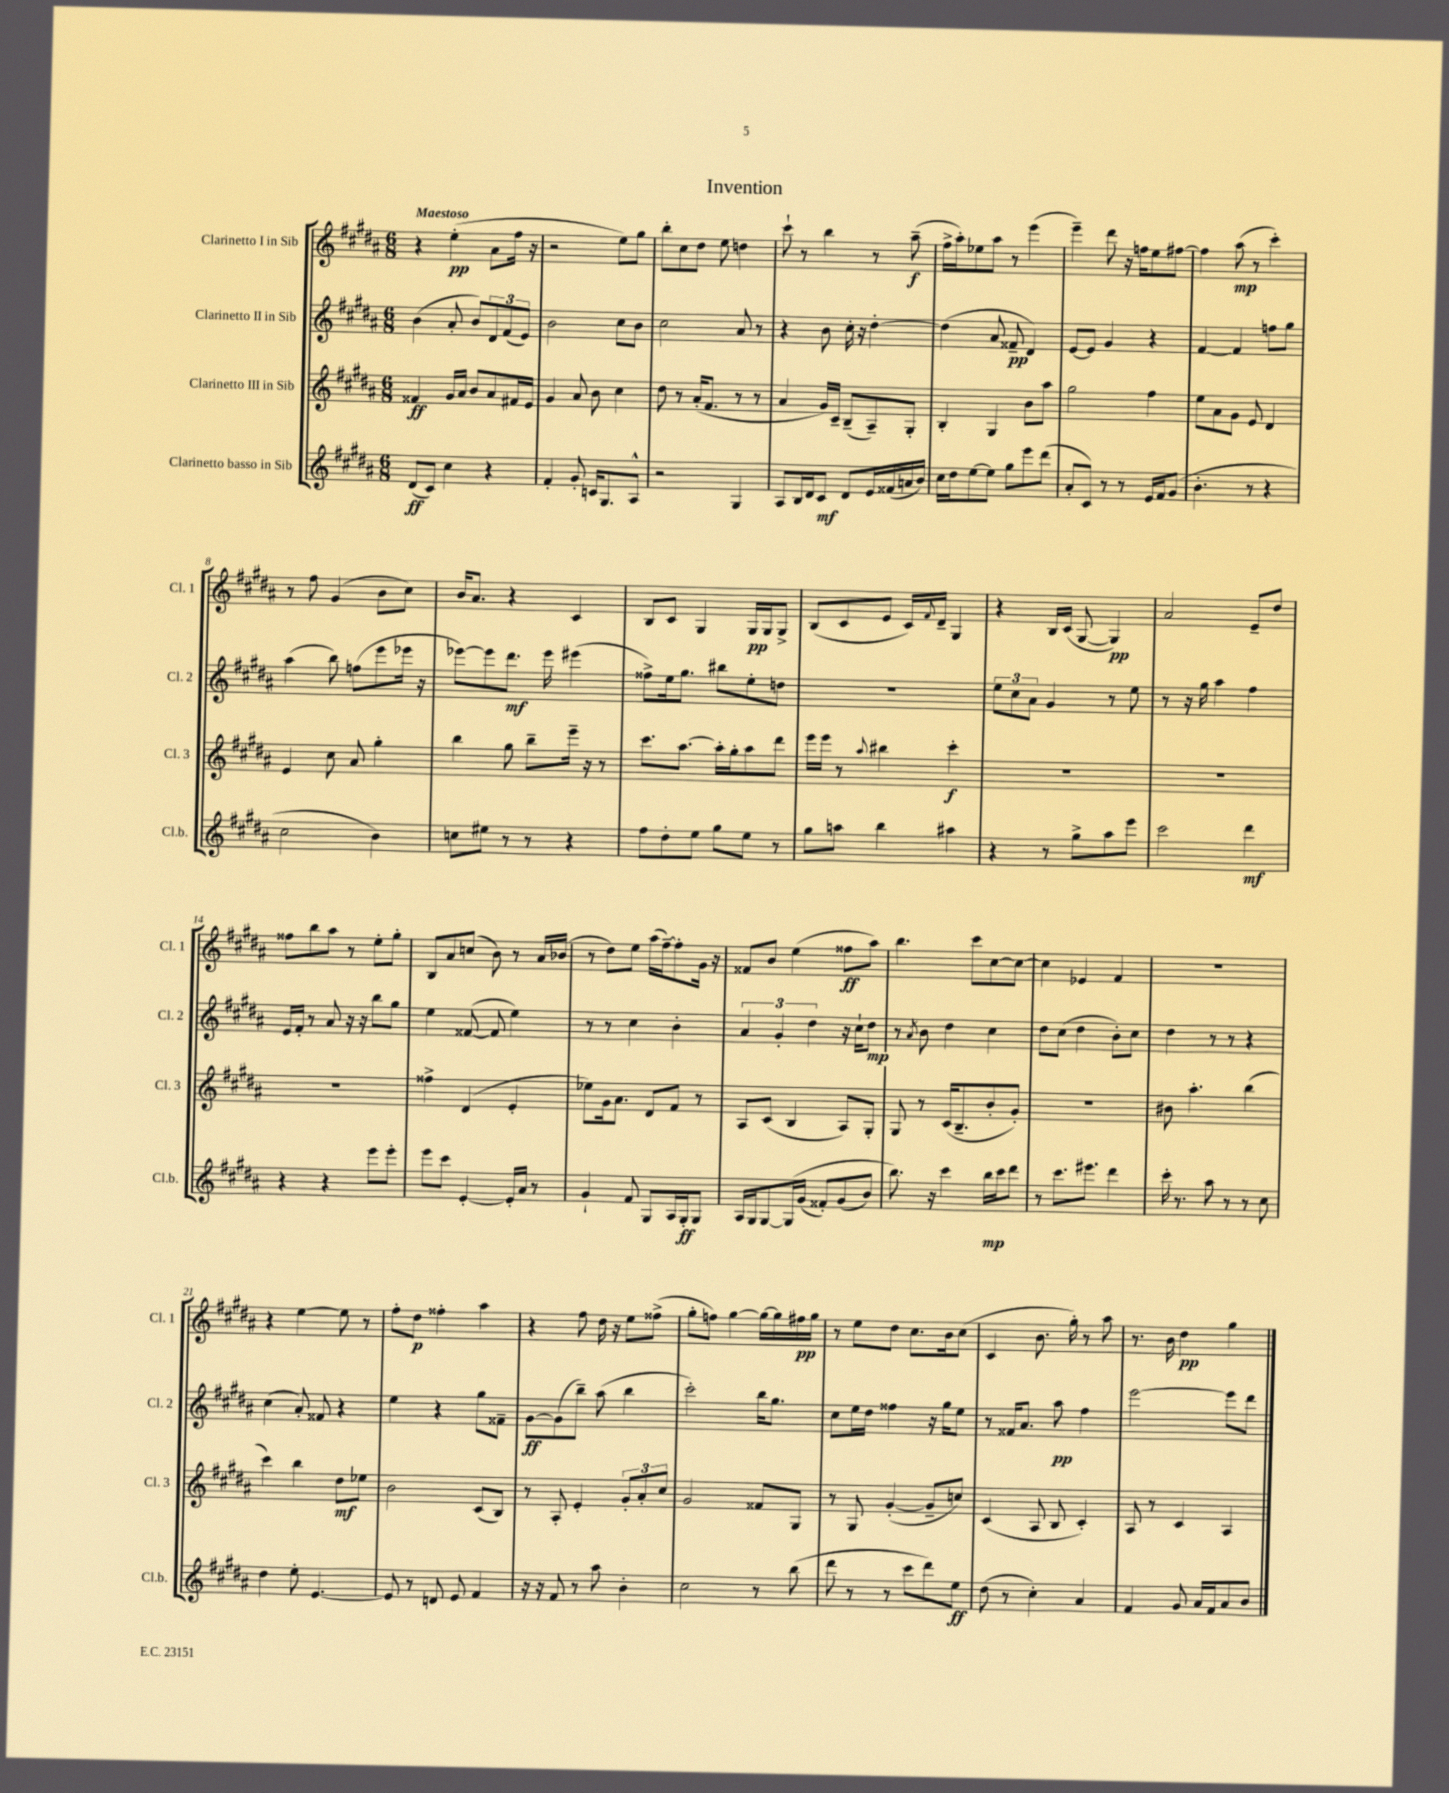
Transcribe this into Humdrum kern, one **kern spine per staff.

**kern	**kern	**kern	**kern
*staff4	*staff3	*staff2	*staff1
*clefG2	*clefG2	*clefG2	*clefG2
*k[f#c#g#d#a#]	*k[f#c#g#d#a#]	*k[f#c#g#d#a#]	*k[f#c#g#d#a#]
*M6/8	*M6/8	*M6/8	*M6/8
(8d#	4f##	(4b	4r
8c#)	.	.	.
4cc#	16g#	8a#'	(4ee'
.	16a#	.	.
.	8b	8b)	.
4r	8a#	12d#	8a#
.	.	(12f#	.
.	16f#	.	16ff#
.	.	12e)	.
.	16e	.	16r
=	=	=	=
4f#'	4g#	2b	2r
8g#'	8a#	.	.
16c	8b	.	.
8.G#	.	.	.
.	4cc#	8cc#	8ee)
8A#^^	.	8b	8gg#
=	=	=	=
2r	8dd#	2cc#	8bb'
.	8r	.	8cc#
.	(16a#'	.	8dd#
.	8.f#	.	.
.	.	.	8ee
4G#	8r	8a#	4dd
.	8r	8r	.
=	=	=	=
8A#	4a#	4r	8ccc#`
16B	.	.	8r
16d#	.	.	.
8c#	16g#)	8b	4bb
.	16c#~	.	.
8d#	(8B~	16cc#'	.
.	.	16r	.
16e	8A#~)	[4dd#'	8r
(16f##	.	.	.
16a	8G#'	.	(8aa#~
16b)	.	.	.
=	=	=	=
16cc#	4B'	(4dd#]	16ff#^
16dd#	.	.	16aa#')
[8ee	.	.	8ee-
8ee]	4G#	8a#	8aa#
8gg#	.	8f##~	8r
8eee	8b	4d#)	(4eee
(8ddd#	8aa#	.	.
=	=	=	=
8a#'	2gg#	[8e	4eee~)
8c#)	.	8e]	.
8r	.	4g#	8ddd#
8r	.	.	16r
.	.	.	16ff
16e	4ff#	4r	8ee
16f#	.	.	.
(8g#	.	.	[8ff#
=	=	=	=
4.b'	8ee	[4f#	4ff#]
.	8a#	.	.
.	8g#	4f#]	(8aa#
8r	8e	.	8r
4r	4d#	8ff	4ccc#')
.	.	8gg#	.
=	=	=	=
2cc#	4e	(4aa#	8r
.	.	.	8ff#
.	8cc#	8bb)	(4g#
.	8a#	(8ff	.
4b)	4gg#'	8eee	8b
.	.	16eee-	8cc#)
.	.	16r	.
=	=	=	=
8cc	4bb	[8eee-)	16b
.	.	.	8.a#
8ee#	.	8eee-]	.
8r	8gg#	8.ddd#	4r
8r	8bb~	.	.
.	.	16eee-	.
4r	16eee~	(4eee#	4c#
.	16r	.	.
.	8r	.	.
=	=	=	=
8ff#	8.ccc#	8ff##^)	8B
8dd#'	.	16ee	8c#
.	[8.aa#	8.gg#	.
8ee	.	.	4G#
8gg#	16aa#']	8bb#	.
.	16gg#'	.	.
8ee	8aa#	8ee'	16G#
.	.	.	16G#
8r	8ddd#	8dd	8G#^
=	=	=	=
8gg#	16eee	2.r	(8B
.	16eee	.	.
8aa	8r	.	8c#
.	8qqaa#	.	.
4bb	4bb#	.	8e
.	.	.	16c#)
.	.	.	8qqf#
.	.	.	16d#~
4aa#	4ccc#'	.	4G#
=	=	=	=
4r	2.r	12ee	4r
.	.	12cc#	.
.	.	12a#	.
8r	.	4g#	16B
.	.	.	(16c#
8gg#^	.	.	[8G#
8aa#	.	8r	4G#])
8eee	.	8ee	.
=	=	=	=
2ccc#	2.r	8r	2a#
.	.	16r	.
.	.	16gg#	.
.	.	4aa#	.
4ddd#	.	4ff#	8e~
.	.	.	8dd#
=	=	=	=
4r	2.r	16e	8ff##
.	.	16f#'	.
.	.	8r	8bb
4r	.	8a#	8aa#
.	.	16r	8r
.	.	16r	.
8eee	.	8bb	8ee'
8eee'	.	8gg#	8gg#'
=	=	=	=
8eee	4ff##^	4ee	8B
8ccc#	.	.	8a#
[4e'	(4d#	([8f##	(8cc
.	.	8f##]	8b)
16e']	4e'	4ee)	8r
16a#	.	.	.
8r	.	.	16a#
.	.	.	(16b-
=	=	=	=
4g#`	8ee-)	8r	8r
.	16g#	8r	8dd#)
.	8.a#	.	.
8f#	.	4cc#	8ee
8G#	8d#	.	(16aa#
.	.	.	[16ff#~)
16A#	8f#	4b'	8ff#']
16G#'	.	.	.
8G#	8r	.	16g#
.	.	.	16r
=	=	=	=
16A#	8A#	6a#	8f##
16G#	.	.	.
[8G#	(8c#	.	8b
.	.	6g#'	.
&(16G#]	4B	.	(4ee
(16g#	.	.	.
.	.	6dd#	.
8f##')	.	.	.
(8g#	8A#)	16r	8ff##
.	.	16cc#`	.
8b)	8G#'	8dd#	8aa#)
=	=	=	=
8.bb&)	8G#	8r	4.bb
.	.	8qa#	.
.	8r	8b	.
16r	.	.	.
4ccc#	(16c#	4dd#	.
.	8.B~	.	.
.	.	.	8ccc#
16bb	8b'	4cc#	[8cc#
16ccc#	.	.	.
8ddd#	8g#')	.	8cc#_
=	=	=	=
8r	2.r	8dd#	4cc#]
8.ccc#	.	(8cc#	.
.	.	4dd#	4e-
8.eee#	.	.	.
4ddd#	.	8b')	4f#
.	.	8cc#	.
=	=	=	=
16ccc#'	8b#	4dd#	2.r
8.r	.	.	.
.	4.aa#'	.	.
8aa#	.	8r	.
8r	.	8r	.
8r	(4bb	4r	.
8cc#	.	.	.
=	=	=	=
4dd#	4ccc#)	(4cc#	4r
8ee'	4bb	8a#')	[4ee
[4.e	.	8f##	.
.	8dd#	4r	8ee]
.	8ee-	.	8r
=	=	=	=
8e]	2b	4ee	8ff#'
8r	.	.	8dd#
8d	.	4r	4ff##'
8e	.	.	.
4f#	(8c#	8gg#	4aa#
.	8B)	8f##~	.
=	=	=	=
16r	8r	[8g#	4r
16r	.	.	.
8f#	8A#'	(8g#]	.
8r	4e'	8bb~)	8ff#
8aa#	.	(8aa#	16dd#
.	.	.	16r
4b'	12g#'	4bb	8ee
.	12a#'	.	.
.	.	.	(8ff##^
.	12cc#	.	.
=	=	=	=
2cc#	2g#	2ccc#')	8gg#'
.	.	.	8ff)
.	.	.	[4gg#
8r	8f##	16bb	16gg#_
.	.	8.gg#	16gg#]
(8bb	8G#	.	16ff#
.	.	.	16gg#
=	=	=	=
8ddd#	8r	8cc#	8r
8r	8G#	16ee	8ee
.	.	16dd#	.
8r	([4g#'	4ff##	8dd#
8ccc#	.	.	8.cc#
8ddd#)	8g#~]	16r	.
.	.	16gg#	16b
8ee	8cc)	8ee	(8cc#
=	=	=	=
(8dd#	(4c#	8r	4c#
8r	.	16f##	.
.	.	8.a#	.
4cc#')	8A#	.	8.b
.	8B	8aa#	.
.	.	.	16gg#')
4a#	4c#')	4ff#	8r
.	.	.	8aa#
=	=	=	=
4f#	8A#	[2eee	8.r
.	8r	.	.
.	.	.	16b
8g#	4c#	.	4dd#
16a#	.	.	.
16f#	.	.	.
8a#	4A#	8eee]	4gg#
8b	.	8ddd#	.
==	==	==	==
*-	*-	*-	*-
